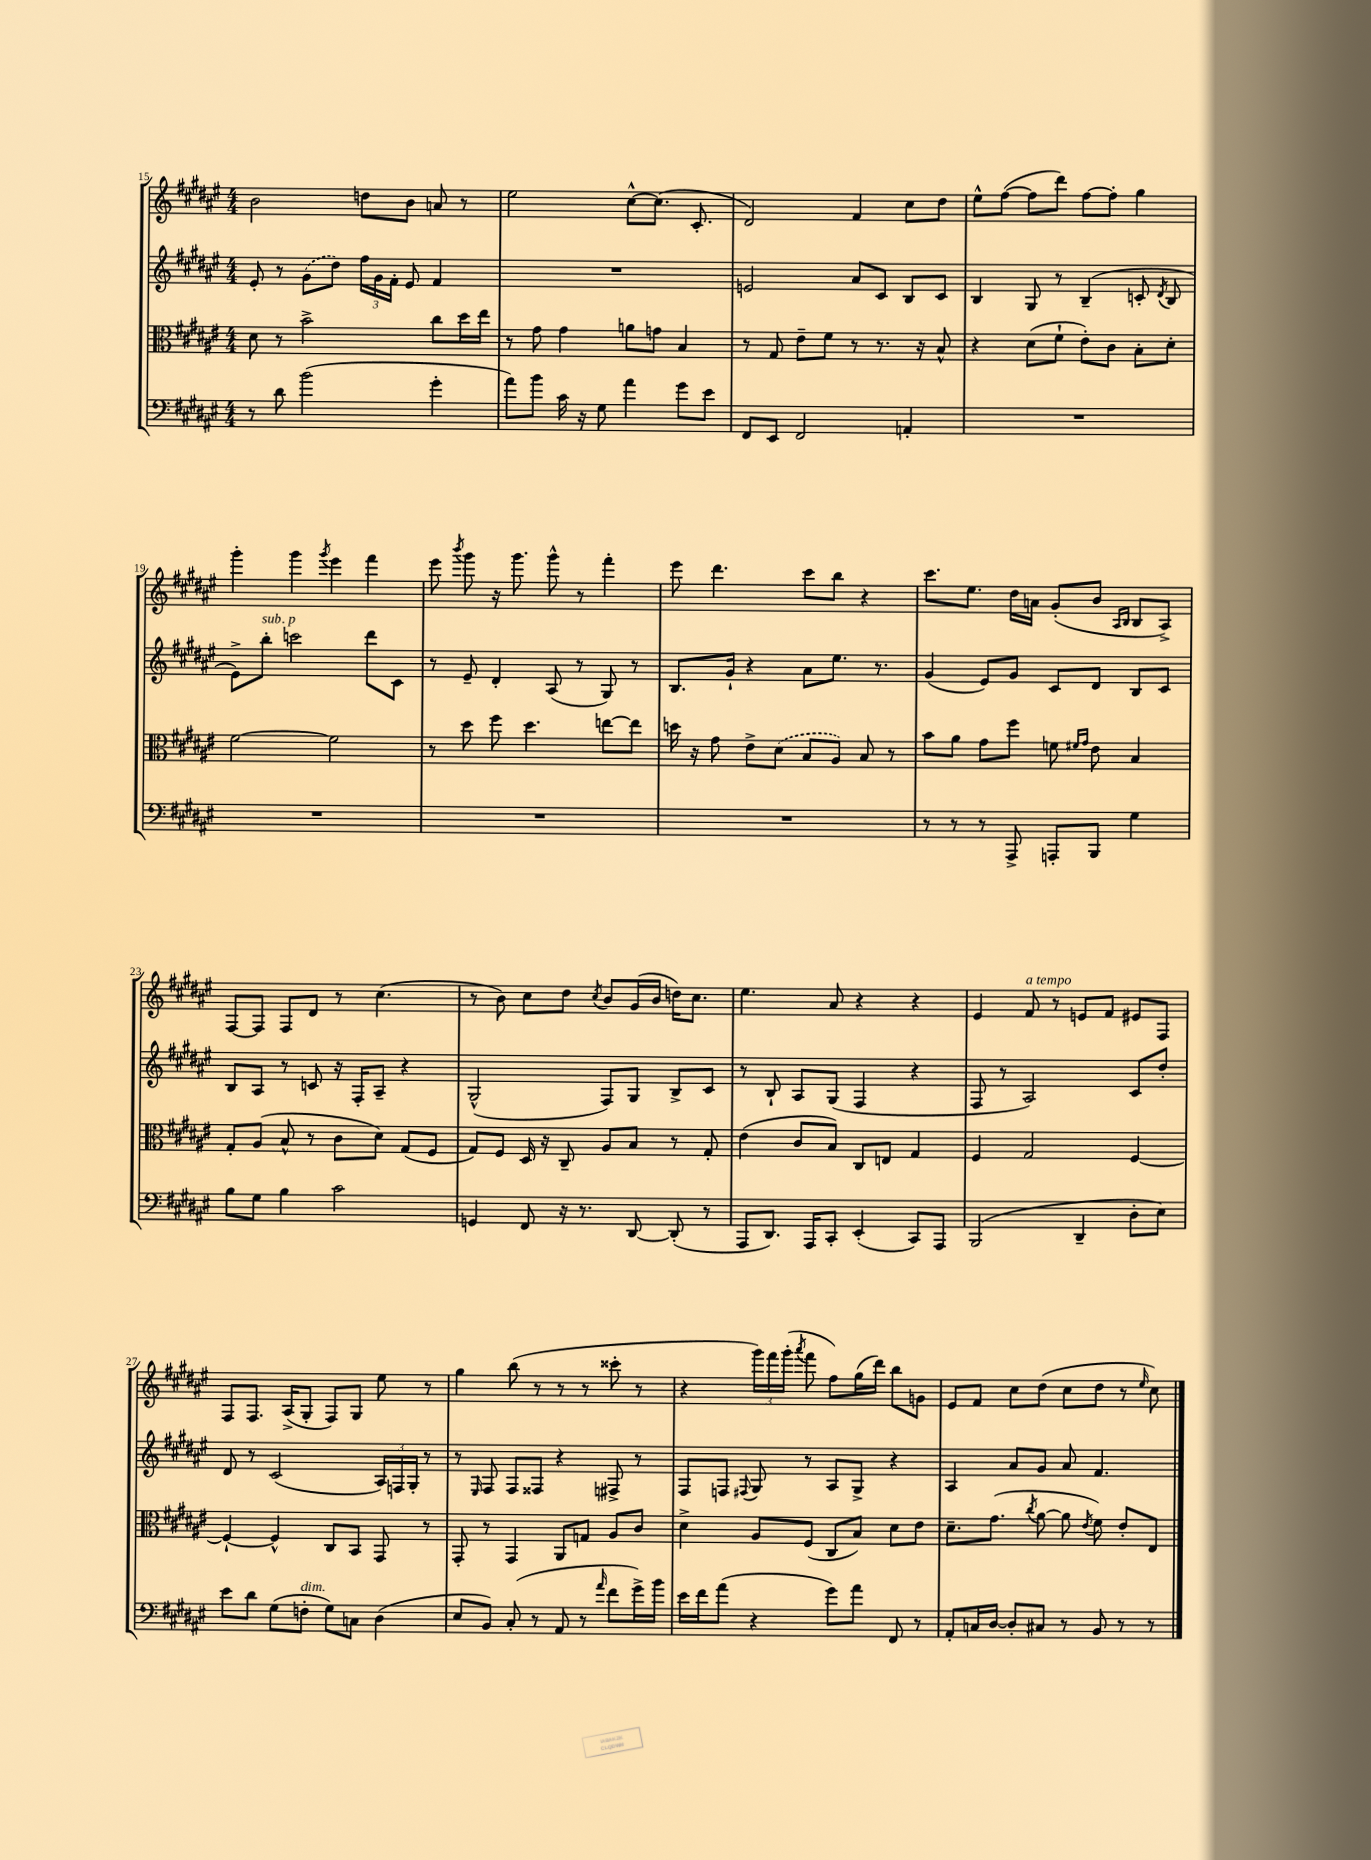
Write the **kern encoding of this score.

**kern	**kern	**kern	**kern
*staff4	*staff3	*staff2	*staff1
*clefF4	*clefC3	*clefG2	*clefG2
*k[f#c#g#d#a#e#]	*k[f#c#g#d#a#e#]	*k[f#c#g#d#a#e#]	*k[f#c#g#d#a#e#]
*M4/4	*M4/4	*M4/4	*M4/4
8r	8d#	8e#'	2b
8d#	8r	8r	.
(2b	2b^	(8g#	.
.	.	8dd#)	.
.	.	24ff#	8dd
.	.	24g#	.
.	.	24f#'	.
.	.	8e#	8b
4g#'	8cc#	4f#	8a
.	16dd#	.	8r
.	16ee#	.	.
=	=	=	=
8a#)	8r	1r	2ee#
8b	8g#	.	.
16c#	4g#	.	.
16r	.	.	.
8G#	.	.	.
4a#	8a	.	[8cc#^^
.	8g	.	(8.cc#]
8g#	4B	.	.
.	.	.	8.c#'
8e#	.	.	.
=	=	=	=
8FF#	8r	2e	2d#)
8EE#	8G#	.	.
2FF#	8e#~	.	.
.	8f#	.	.
.	8r	8a#	4f#
.	8.r	8c#	.
4AA'	.	8B	8cc#
.	16r	.	.
.	8B^^	8c#	8dd#
=	=	=	=
1r	4r	4B	8ee#^^
.	.	.	([8ff#
.	(8d#	8G#	8ff#]
.	8f#`	8r	8ddd#)
.	8e#')	(4B~	[8ff#
.	8c#	.	8ff#']
.	8B'	8c'	4gg#
.	.	8qd#	.
.	8d#'	8B	.
=	=	=	=
1r	[2f#	8e#^)	4ggg#'
.	.	8bb'	.
.	.	2ccc	4ggg#
.	.	.	8qggg#
.	2f#]	.	4eee#
.	.	8ddd#	4fff#
.	.	8c#	.
=	=	=	=
1r	8r	8r	8eee#
.	.	.	8qbbb
.	8dd#	8e#~	8ggg#
.	8ff#	4d#'	16r
.	.	.	8.ggg#
.	4.dd#	.	.
.	.	(8A#	8ggg#^^
.	.	8r	8r
.	[8ee	8G#)	4fff#'
.	8ee]	8r	.
=	=	=	=
1r	16dd	8.B	8eee#
.	16r	.	.
.	8g#	.	4.ddd#
.	.	16g#`	.
.	8e#^	4r	.
.	(8d#	.	.
.	8B	8a#	8ccc#
.	8A#)	8.ee#	8bb
.	8B	.	4r
.	.	8.r	.
.	8r	.	.
=	=	=	=
8r	8b	(4g#	8.ccc#
8r	8a#	.	.
.	.	.	8.ee#
8r	8g#	8e#)	.
8AAA#^	8ff#	8g#	16dd#
.	.	.	16a
8AAA'	8f	8c#	(8g#'
.	16qqf#	.	.
.	16qqg#	.	.
8BBB	8e#	8d#	8b
.	.	.	16qqA#
.	.	.	16qqB
4G#	4B	8B	8B
.	.	8c#	8A#^)
=	=	=	=
8B	8G#'	8B	[8F#
8G#	(8A#	8A#	8F#]
4B	8B^^	8r	8F#
.	8r	8c	8d#
2c#	8c#	16r	8r
.	.	16F#'	.
.	8d#)	8A#~	(4.cc#
.	(8G#	4r	.
.	8F#	.	.
=	=	=	=
4GG	8G#)	(2G#^^	8r
.	8F#	.	8b)
8FF#	16D#	.	8cc#
.	16r	.	.
16r	8C#~	.	8dd#
8.r	.	.	.
.	.	.	8qcc#
.	8A#	8F#)	8b
[8DD#	8B	8G#	(16g#
.	.	.	16b
(8DD#']	8r	8B^	16dd)
.	.	.	8.cc#
8r	8G#'	8c#	.
=	=	=	=
8AAA#	(4e#	8r	4.ee#
8.DD#)	.	8B`	.
.	8c#	8A#	.
16AAA#	.	.	.
8CC#'	8B)	(8G#	8a#
(4EE#'	8C#	4F#	4r
.	8E	.	.
8CC#)	4G#	4r	4r
8AAA#	.	.	.
=	=	=	=
(2BBB	4F#	8F#	4e#
.	.	8r	.
.	2G#	2A#)	8f#
.	.	.	8r
4DD#~	.	.	8e
.	.	.	8f#
8D#'	[4F#	8c#	8e#
8E#)	.	8dd#'	8F#
=	=	=	=
8e#	4F#`_	8d#	8F#
8d#	.	8r	8.F#
(8G#	4F#^^]	(2c#	.
.	.	.	(16A#^
8F'	.	.	8G#'
8G#)	8C#	.	8F#)
8C	8BB	.	8G#
(4D#	8GG#	24A#)	8ee#
.	.	24F	.
.	.	24G#'	.
.	8r	8r	8r
=	=	=	=
8E#	8GG#'	8r	4gg#
.	.	16qqE#	.
8BB)	8r	8F#	.
(8C#'	4GG#	8F#	(8bb
8r	.	8F##	8r
8AA#	8AA#	4r	8r
8r	8G	.	8r
16qqa#	.	.	.
8f#	8A#	8F#^	8ccc##'
16g#^)	8c#	8r	8r
16b	.	.	.
=	=	=	=
16e#	4d#^	8F#	4r
16f#	.	.	.
(8a#	.	8F	.
.	.	8qqF#	.
4r	8A#	8G#	24ggg#)
.	.	.	24fff#
.	.	.	(24ggg#'
.	.	.	8qaaa#
.	(8F#	8r	8fff#
8g#)	8C#	8A#	8ff#)
8a#	8B)	8G#^	(16gg#
.	.	.	16ddd#)
8FF#	8d#	4r	8bb
8r	8e#	.	8g
=	=	=	=
8AA#'	8.d#~	4A#	8e#
16C	.	.	8f#
[16D#	(8.g#	.	.
8D#']	.	8a#	8cc#
.	8qcc#	.	.
8C#	[8a#	8g#	(8dd#
8r	8a#]	8a#	8cc#
.	8qe#	.	.
8BB	8f#)	4.f#	8dd#
8r	8e#'	.	8r
.	.	.	16qqee#
8r	8E#	.	8cc#)
==	==	==	==
*-	*-	*-	*-
